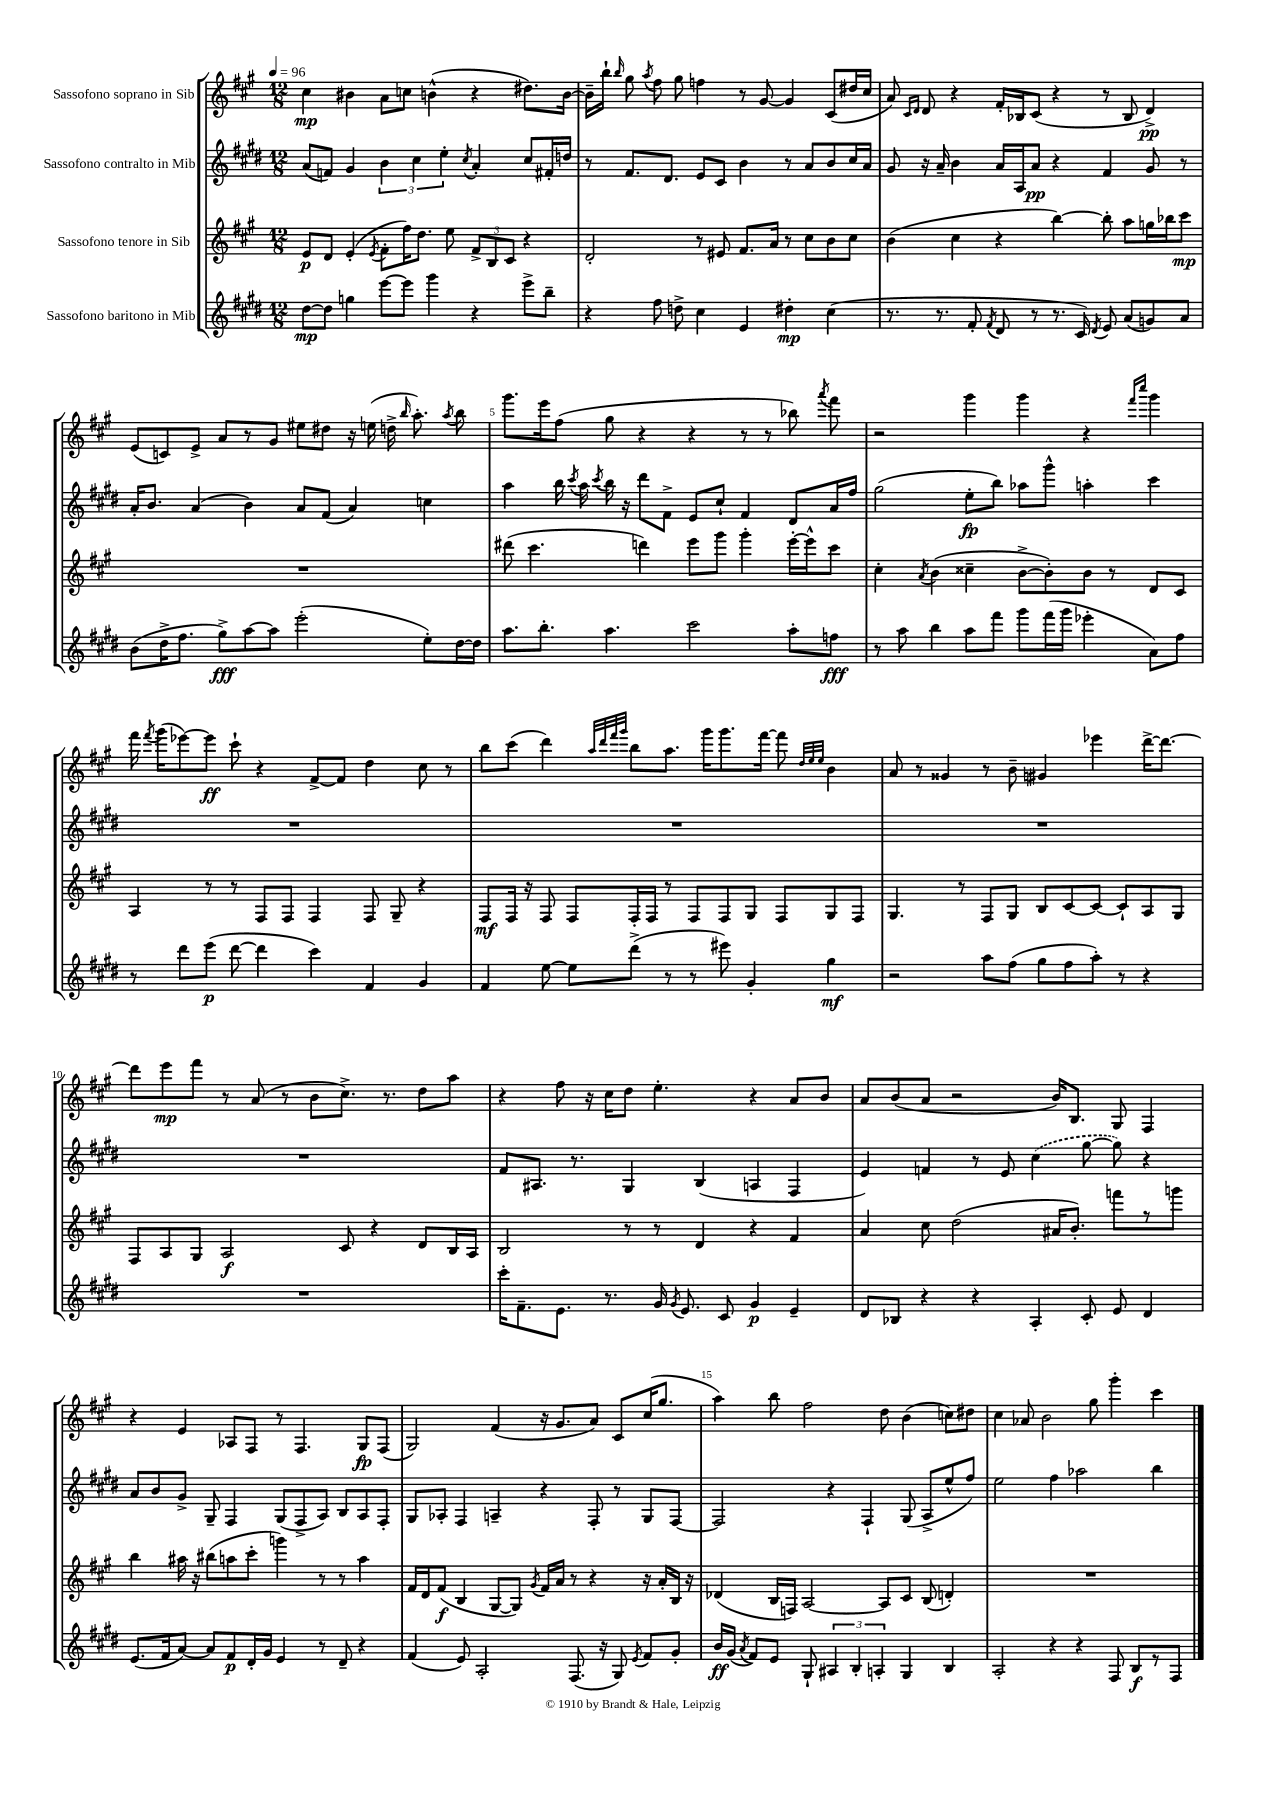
<<
\new StaffGroup <<
\new Staff = "s0" \with { instrumentName = "Sassofono soprano in Sib" } {
    \clef treble \key a \major \numericTimeSignature \time 12/8 \tempo 4 = 96
    \autoBeamOff cis''4\mp bis'4 a'8[ c''8] b'4-^( r4 dis''8.[) b'16]~ |
    b'16[-- b''16]-! \grace { b''16 } gis''8 \acciaccatura { a''8 } fis''8 gis''8 f''4 r8 gis'8~ gis'4 cis'8[( dis''16 cis''16] |
    a'8) \grace { cis'16[ d'16] } d'8 r4 fis'16[-. bes16 cis'8]( r4 r8 bes8 d'4->\pp) |
    e'8[( c'8) e'8]-> a'8[ r8 gis'8] eis''8[ dis''8] r16 e''16( d''16-> \grace { b''16 } a''8.-.) \acciaccatura { a''8 } b''8 |
    gis'''8.[ e'''16 fis''8]( gis''8 r4 r4 r8 r8 bes''8) \acciaccatura { a'''8 } fis'''8 |
    r2 gis'''4 gis'''4 r4 \grace { fis'''16[ cis''''16] } gis'''4 |
    fis'''16 \acciaccatura { fis'''8 } gis'''16[( ees'''8~) ees'''8]\ff cis'''8-! r4 fis'8[~-> fis'8] d''4 cis''8 r8 |
    b''8[ cis'''8]( d'''4) \grace { a''32[ d'''32 fis'''32 gis'''32] } b''8[ a''8.] gis'''16[ gis'''8. fis'''16]~ fis'''8 \grace { d''32[ e''32 e''32] } b'4 |
    a'8 r8 gisis'4 r8 b'8-- gis'4 ees'''4 d'''16[~-> d'''8.]~ |
    d'''8[ e'''8\mp fis'''8] r8 a'8( r8 b'8[ cis''8.]->) r8. d''8[ a''8] |
    r4 fis''8 r16 cis''16[ d''8] e''4.-. r4 a'8[ b'8] |
    a'8[ b'8( a'8] r2 b'16[) b8.] gis8 fis4 |
    r4 e'4 aes8[ fis8] r8 fis4. gis8[\fp fis8]( |
    gis2) fis'4( r16 gis'8.[ a'8]) cis'8[ cis''16( gis''8.] |
    a''4) b''8 fis''2 d''8 b'4( c''8[) dis''8] |
    cis''4 aes'8 b'2 gis''8 gis'''4-. cis'''4 \bar "|." |
}
\new Staff = "s1" \with { instrumentName = "Sassofono contralto in Mib" } {
    \clef treble \key e \major \numericTimeSignature \time 12/8
    \autoBeamOff a'8[( f'8]) gis'4 \tuplet 3/2 { b'4 cis''4 e''4-. } \acciaccatura { cis''8 } a'4-. cis''8[ fis'16-. d''16] |
    r8 fis'8.[ dis'8.] e'8[ cis'8] b'4 r8 a'8[ b'8 cis''16 a'16] |
    gis'8 r16 a'16-- b'4 a'16[ a16 a'8]\pp r4 fis'4 gis'8 r8 |
    a'16[-. b'8.] a'4( b'4) a'8[ fis'8]( a'4) c''4 |
    a''4 b''16 \acciaccatura { cis'''8 } a''16 \acciaccatura { cis'''8 } b''16 r16 dis'''8[ fis'8]-> e'8[ cis''8]-! fis'4 dis'8[ a'16 fis''16] |
    gis''2( e''8[-.\fp b''8]) aes''8[ gis'''8]-^ a''4-. cis'''4 |
    R1. |
    R1. |
    R1. |
    R1. |
    fis'8[ ais8.] r8. gis4 b4( a4 fis4 |
    e'4) f'4 r8 e'8 \once \slurDashed cis''4( gis''8~ gis''8) r4 |
    a'8[ b'8 gis'8]-> gis8-- fis4 gis8[( fis8-> a8]) b8[ a8 fis8]-. |
    gis8[ aes8]-. fis4 a4-- r4 fis8-. r8 gis8[ fis8]~ |
    fis2 r4 fis4-! gis8( a8[-> e''8-^ fis''8]) |
    e''2 fis''4 aes''2 b''4 \bar "|." |
}
\new Staff = "s2" \with { instrumentName = "Sassofono tenore in Sib" } {
    \clef treble \key a \major \numericTimeSignature \time 12/8
    \autoBeamOff e'8[\p d'8] e'4-.( \acciaccatura { e'8 } fis'8[-. fis''16) d''8.] e''8 \tuplet 3/2 { fis'8[-> b8 cis'8] } r4 |
    d'2-. r8 eis'8 fis'8.[ a'16] r8 cis''8[ b'8 cis''8] |
    b'4( cis''4 r4 b''4~) b''8-. a''8[ g''16 bes''16 cis'''8]\mp |
    R1. |
    dis'''8( cis'''4. d'''4) e'''8[ gis'''8] gis'''4-. e'''16[~-. e'''16-^ cis'''8] |
    cis''4-. \acciaccatura { a'8 } b'4( cisis''4-- b'8[~-> b'8-.) b'8] r8 d'8[ cis'8] |
    a4 r8 r8 fis8[ fis8] fis4 fis8 gis8-- r4 |
    fis8[\mf fis16] r16 fis8 fis8[ fis16-. fis16] r8 fis8[ fis8 gis8] fis8[ gis8 fis8] |
    gis4. r8 fis8[ gis8] b8[ cis'8~ cis'8]~ cis'8[-! a8 gis8] |
    fis8[ a8 gis8] a2\f cis'8 r4 d'8[ b16 a16] |
    b2 r8 r8 d'4 r4 fis'4 |
    a'4 cis''8 d''2( ais'16[ b'8.]-.) f'''8[ r8 g'''8] |
    b''4 ais''16 r16 bis''8[( a''8 cis'''8]-. g'''4) r8 r8 a''4 |
    fis'16[ d'16 fis'8]\f( b4 gis8[~ gis8]) \acciaccatura { gis'8 } fis'16[ a'16] r8 r4 r16 a'16[-. b16] r16 |
    des'4( b16[ f16]) a2~ a8[ cis'8] b8( d'4-.) |
    R1. \bar "|." |
}
\new Staff = "s3" \with { instrumentName = "Sassofono baritono in Mib" } {
    \clef treble \key e \major \numericTimeSignature \time 12/8
    \autoBeamOff dis''8[~\mp dis''8] g''4 e'''8[~ e'''8] gis'''4 r4 e'''8[-> b''8]-- |
    r4 fis''8 d''8-> cis''4 e'4 dis''4-.\mp cis''4( |
    r8. r8. fis'8-. \acciaccatura { fis'8 } dis'8 r8 r8. cis'16) \acciaccatura { dis'8 } e'8 a'8[( g'8) a'8] |
    b'8[( dis''16-> fis''8.] gis''8[->\fff) a''8~ a''8] e'''2-.( e''8[-.) dis''16~ dis''16] |
    a''8.[ b''8.]-. a''4. cis'''2 a''8[-. f''8]\fff |
    r8 a''8 b''4 a''8[ fis'''8] gis'''8[ fis'''16( gis'''16] ees'''4-. a'8[) fis''8] |
    r8 dis'''8[ e'''8]\p( dis'''8~ dis'''4 cis'''4) fis'4 gis'4 |
    fis'4 e''8~ e''8[ dis'''8]->( r8 r8 eis'''8) gis'4-. gis''4\mf |
    r2 a''8[ fis''8]( gis''8[ fis''8 a''8]-.) r8 r4 |
    R1. |
    cis'''16[-. fis'8.-- e'8.] r8. gis'16 \acciaccatura { gis'8 } e'8. cis'8 gis'4\p e'4-- |
    dis'8[ bes8] r4 r4 a4-. cis'8-. e'8 dis'4 |
    e'8.[( fis'16 a'8]~) a'8[ fis'8\p dis'16-. gis'16] e'4 r8 dis'8-- r4 |
    fis'4( e'8) a2-. fis8.( r16 gis8) \acciaccatura { e'8 } fis'8[ gis'8]-. |
    b'16[\ff gis'16]( \acciaccatura { a'8 } fis'8[) e'8] gis8-! \tuplet 3/2 { ais4 b4-. a4-. } gis4 b4 |
    a2-. r4 r4 fis8 b8[\f r8 fis8] \bar "|." |
}
>>
>>
\layout { \context { \Score \override BarNumber.break-visibility = ##(#f #t #t) barNumberVisibility = #(every-nth-bar-number-visible 5) } }
